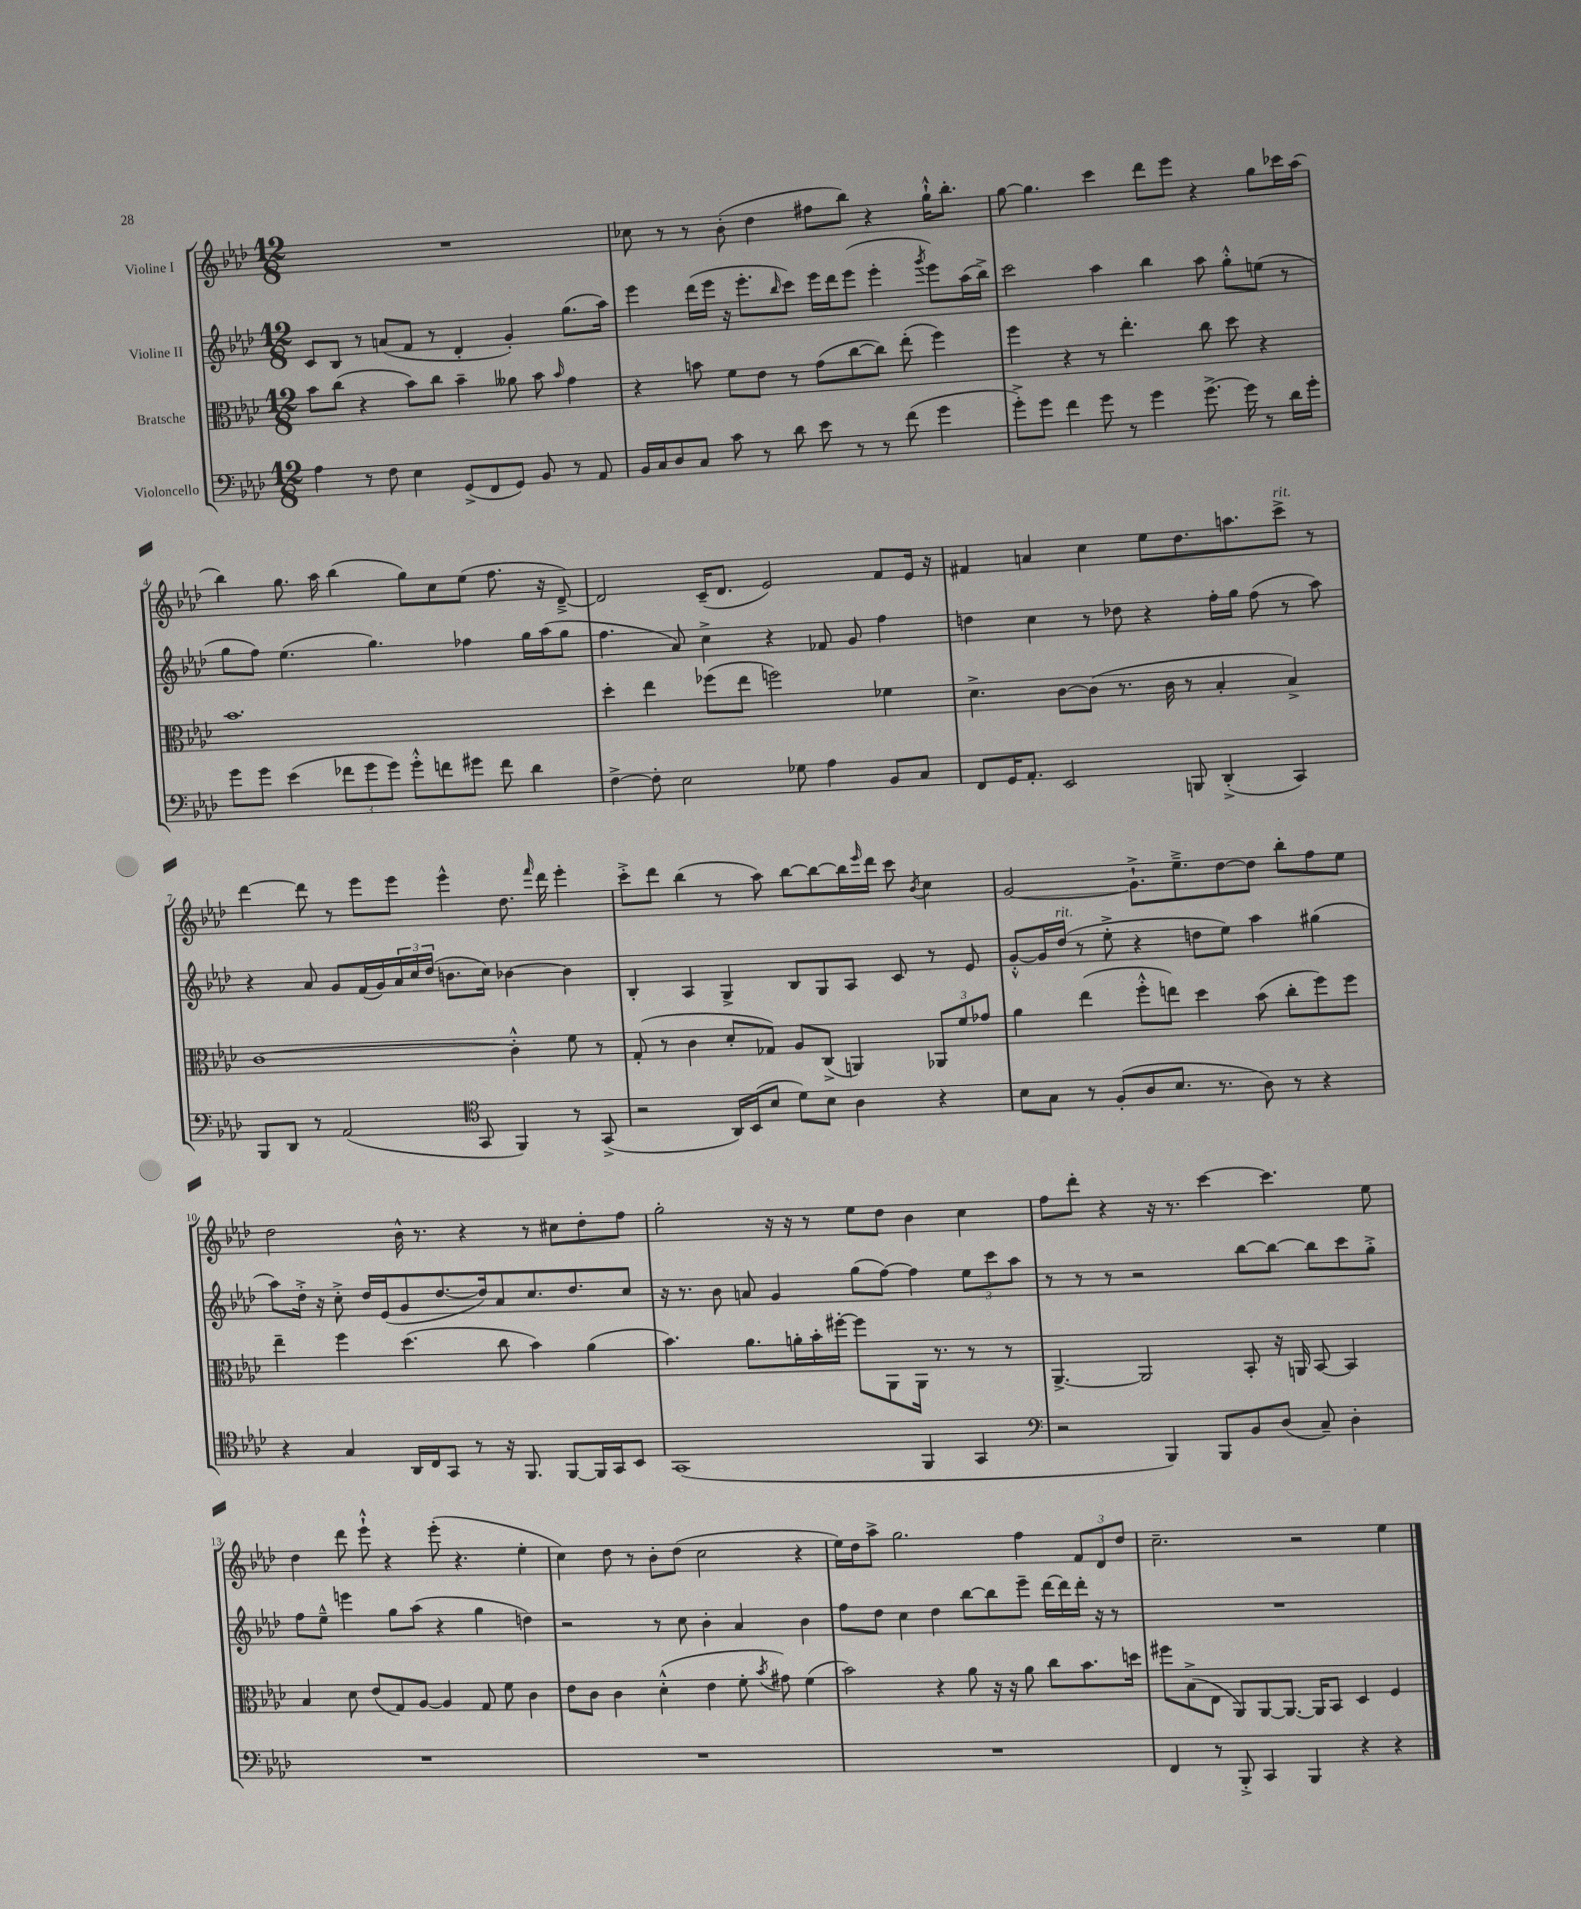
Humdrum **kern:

**kern	**kern	**kern	**kern
*staff4	*staff3	*staff2	*staff1
*clefF4	*clefC3	*clefG2	*clefG2
*k[b-e-a-d-]	*k[b-e-a-d-]	*k[b-e-a-d-]	*k[b-e-a-d-]
*M12/8	*M12/8	*M12/8	*M12/8
4A-\	8b-\L	8c/L	1.r
.	(8cc\J	8B-/J	.
8r	4r	8r	.
8F\	.	(8a/L	.
4E-\	8b-\L)	8f/J	.
.	8cc\J	8r	.
(8GG^/L	4b-~\	4d-'/	.
8FF/	.	.	.
8GG/J)	8a--\	4g'/)	.
8BB-/	8b-\	.	.
.	16qqb-/	.	.
8r	4g\	(8.gg\L	.
8AA-/	.	.	.
.	.	16aa-\Jk)	.
=	=	=	=
16BB-/LL	4r	4eee-\	8cc-\
16C/J	.	.	.
8D-/	.	.	8r
8C/J	8b\	(16ddd-\LL	8r
.	.	16eee-\JJ	.
8c\	8f\L	16r	(8b-'\
.	.	8.eee-'\L	.
8r	8e-\J	.	4dd-\
.	.	16qqbb-/	.
8d-\	8r	8ccc\J)	.
8e-\	(8g\L	16eee-\LL	8ff#\L
.	.	16ddd-\J	.
8r	[8cc\	(8eee-\J	8bb-\J)
8r	8cc\]J)	4eee-'\	4r
(8f\	(8ee-'\	.	.
.	.	8qggg/	.
4g\	4ff\)	8eee-\L)	16gg`^^\LK
.	.	.	8.bb-'\J
.	.	(16aa-\L	.
.	.	16bb-^\JJ)	.
=	=	=	=
8g'^\L)	4ff\	2ccc\	[8gg\
8g\J	.	.	4.gg\]
4f\	4r	.	.
8g\	8r	4aa-\	4ccc\
8r	4.ee-'\	.	.
4g\	.	4bb-\	8ddd-\L
.	.	.	8eee-\J
[8.g^\	8cc\	8aa-\	4r
.	8dd-\	8gg'^^\L	.
16g\]	.	.	.
8r	4r	(8ee\J	8gg\L
16d-\LL	.	8r	16ccc-\L
16g'\JJ	.	.	(16aa-\JJ
=	=	=	=
8g\L	1.b-	8gg\L	4bb-\)
8g\J	.	8ff\J)	.
(4e-\	.	(4.ee-\	8.gg\
.	.	.	16aa-\
12f-\L	.	.	(4bb-\
12g\	.	.	.
.	.	4.gg\)	.
12g\J)	.	.	.
8g'^^\L	.	.	8gg\L)
8f\	.	.	8cc\
8g#\J	.	4ff-\	(8ee-\J
8f\	.	.	8.ff\
4d-\	.	16gg\LL	.
.	.	(16aa-\J	16r
.	.	8gg\J	[8d-~^/)
=	=	=	=
[4F^\	4dd-'\	4.ff\	2d-/]
8F'\]	4ee-\	.	.
2E-\	.	8a-/)	.
.	(8ff-\L	4cc^\	(16c~/LK
.	.	.	8.d-/J
.	8ee-\J	.	.
.	2ff\)	4r	2e-/)
8G-\	.	.	.
4A-\	.	8f-/	.
.	.	8g/	.
8BB-/L	4f-\	4ff\	8f/L
8C/J	.	.	16e-/Jk
.	.	.	16r
=	=	=	=
8FF/L	4.d-^\	4dd\	4f#/
16GG/K	.	.	.
8.AA-'/J	.	.	.
.	.	4cc\	4a/
2EE-/	[8c\L	.	.
.	(8c\]J	8r	4cc\
.	8.r	8dd-\	.
.	.	4r	8ee-\L
.	16c\	.	.
8BBB/	8r	.	8.dd-\
(4DD-'^/	4B-'/	16ff'\LL	.
.	.	16gg\JJ	8.aa\
.	.	(8ff\	.
4CC/)	4B-^/)	8r	8ccc^\J
.	.	8aa-\)	8r
=	=	=	=
8BBB-/L	[1c	4r	[4ddd-\
8DD-/J	.	.	.
8r	.	8a-/	8ddd-\]
(2AA-/	.	8g/L	8r
.	.	(16f/L	8eee-\L
.	.	16g/)	.
.	.	24a-/	8eee-\J
.	.	24cc/	.
.	.	(24dd-/JJ	.
.	.	8.b\L	4eee-^^\
*clefC4	*	*	*
8GG/	.	.	.
.	.	16cc\Jk)	.
4FF/)	4c'^^\]	[4b-\	8.dd-\
.	.	.	16qqfff/
.	.	.	16ddd-\
8r	8f\	4b-\]	4eee-'\
(8GG^/	8r	.	.
=	=	=	=
2r	(8G'/	4B-'/	8ccc'^\L
.	8r	.	8ddd-\J
.	4c\	4A-/	(4bb-\
16AA-/LL)	8d-'/L	4G^/	8r
(16BB-/J	.	.	.
8B-/J	8G-/J)	.	8aa-\)
8d-\L)	8A-/L	8B-/L	[8bb-\L
8B-\J	(8C^/J	8G/	8bb-\_
4A-\	4AA/)	8A-/J	16bb-\]L
.	.	.	16qqeee-/
.	.	.	16ddd-\JJ
.	.	8c/	8ccc\
.	.	.	8qb-/
4r	12AA-/L	8r	4cc\
.	12f/	.	.
.	.	8e-/	.
.	12g-/J	.	.
=	=	=	=
8B-\L	4a-\	[8g'^^/L	[2g/
8G\J	.	16g/]L	.
.	.	(16dd-/JJ	.
8r	(4ee-\	8r	.
(8F'/L	.	8ee-'^\	.
8A-/	8ff'^^\L	4r	8.g`^\]L
8.B-/J	8ee\J)	.	.
.	.	.	8.ee-~^\
.	4dd-\	8dd\L	.
8.r	.	.	.
.	.	8ee-\J)	[8dd-\
8A-\)	(8b-\	4aa-\	8dd-\]J
8r	8cc'\L	.	8bb-'\L
4r	8ff\)	(4gg#\	8ff\
.	8ff\J	.	8ee-\J
=	=	=	=
4r	4ee-~\	8aa-\L)	2dd-\
.	.	16dd-'^\Jk	.
.	.	16r	.
4G/	4ff\	8cc'^\	.
.	.	16dd-/LL	.
.	.	(16e-/J	.
16AA-/LL	(4.dd-\	8g/	16b-^^\
16C/J	.	.	8.r
8GG/J	.	[8.dd-/	.
8r	.	.	4r
.	.	16dd-/]k)	.
16r	8cc\	8a-/	.
8.FF/	.	.	.
.	4b-\)	8.cc/	8r
[8FF/L	.	.	8cc#\L
.	.	8.dd-/	.
16FF/]L	(4a-\	.	8dd-'\
16GG/J	.	.	.
8BB-/J	.	8cc/J	8ff\J
=	=	=	=
(1GG	4.b-\)	16r	2gg'\
.	.	8.r	.
.	.	8b-\	.
.	8.a-\L	8a/	.
.	.	4g/	16r
.	16a'\L	.	16r
.	16b-'\	.	8r
.	[16ff#'\JJ	.	.
.	8ff#\]L	(8gg\L	8ee-\L
.	8AA-\	[8ff\J)	8dd-\J
4FF/	16AA-\Jk	4ff\]	4b-\
.	8.r	.	.
4GG/	8r	12ee-\L	4cc\
.	.	12ccc\	.
.	8r	.	.
.	.	12aa-\J	.
=	=	=	=
*clefF4	*	*	*
2r	[4.AA-^/	8r	8ff\L
.	.	8r	8ddd-'\J
.	.	8r	4r
.	2AA-/]	2r	.
4BBB-/)	.	.	16r
.	.	.	8.r
8BBB-/L	.	.	[4ccc\
8BB-/	8BB-'/	[8bb-\L	.
(8D-/J	16r	8bb-\_J	4.ccc\]
.	16AA/	.	.
8C~/)	[8BB-/	8bb-\]L	.
4D-'\	4BB-/]	8ccc\	.
.	.	8gg'^\J	8ee-\
=	=	=	=
1.r	4B-/	8ff\L	4dd-\
.	.	8ee-~^^\J	.
.	8d-\	4eee\	8ddd-\
.	(8e-/L	.	8eee-`^^\
.	8G/)	8gg\L	4r
.	[8A-/J	(8aa-\J	.
.	4A-/]	4r	(8eee-'\
.	.	.	4.r
.	8G/	4gg\	.
.	8f\	.	.
.	4c\	4dd\)	4ee-'\
=	=	=	=
1.r	8e-\L	2r	4cc\)
.	8c\J	.	.
.	4c\	.	8dd-\
.	.	.	8r
.	(4d-'^^\	8r	8b-'\L
.	.	8cc\	(8dd-\J
.	4e-\	4b-'\	2cc\
.	8f'\	4a-/	.
.	8qb-/	.	.
.	8g#\)	.	.
.	(4f\	4b-\	4r
=	=	=	=
1.r	2b-\)	8ff\L	16ee-\LL)
.	.	.	16dd-\J
.	.	8dd-\J	8aa-^\J
.	.	4cc\	2.gg\
.	4r	4dd-\	.
.	8a-\	[8bb-\L	.
.	16r	8bb-\]	.
.	16r	.	.
.	8a-\	8eee-~\J	4ff\
.	8cc\L	[16ddd-\LL	.
.	.	16ddd-\]	.
.	8.b-\	16ddd-'\JJ	12f/L
.	.	16r	.
.	.	.	12d-/
.	.	8r	.
.	.	.	12dd-/J
.	16dd\Jk	.	.
=	=	=	=
4FF/	8ff#\L	1.r	2.cc~\
.	(8B-^\	.	.
8r	8E-\J	.	.
8BBB-'^/	8AA-/L)	.	.
4CC/	[8AA-/	.	.
.	8.AA-/_J	.	.
4BBB-/	.	.	2r
.	16AA-/]LK	.	.
.	8BB-/J	.	.
4r	4D-/	.	.
4r	4F/	.	4ee-\
==	==	==	==
*-	*-	*-	*-
